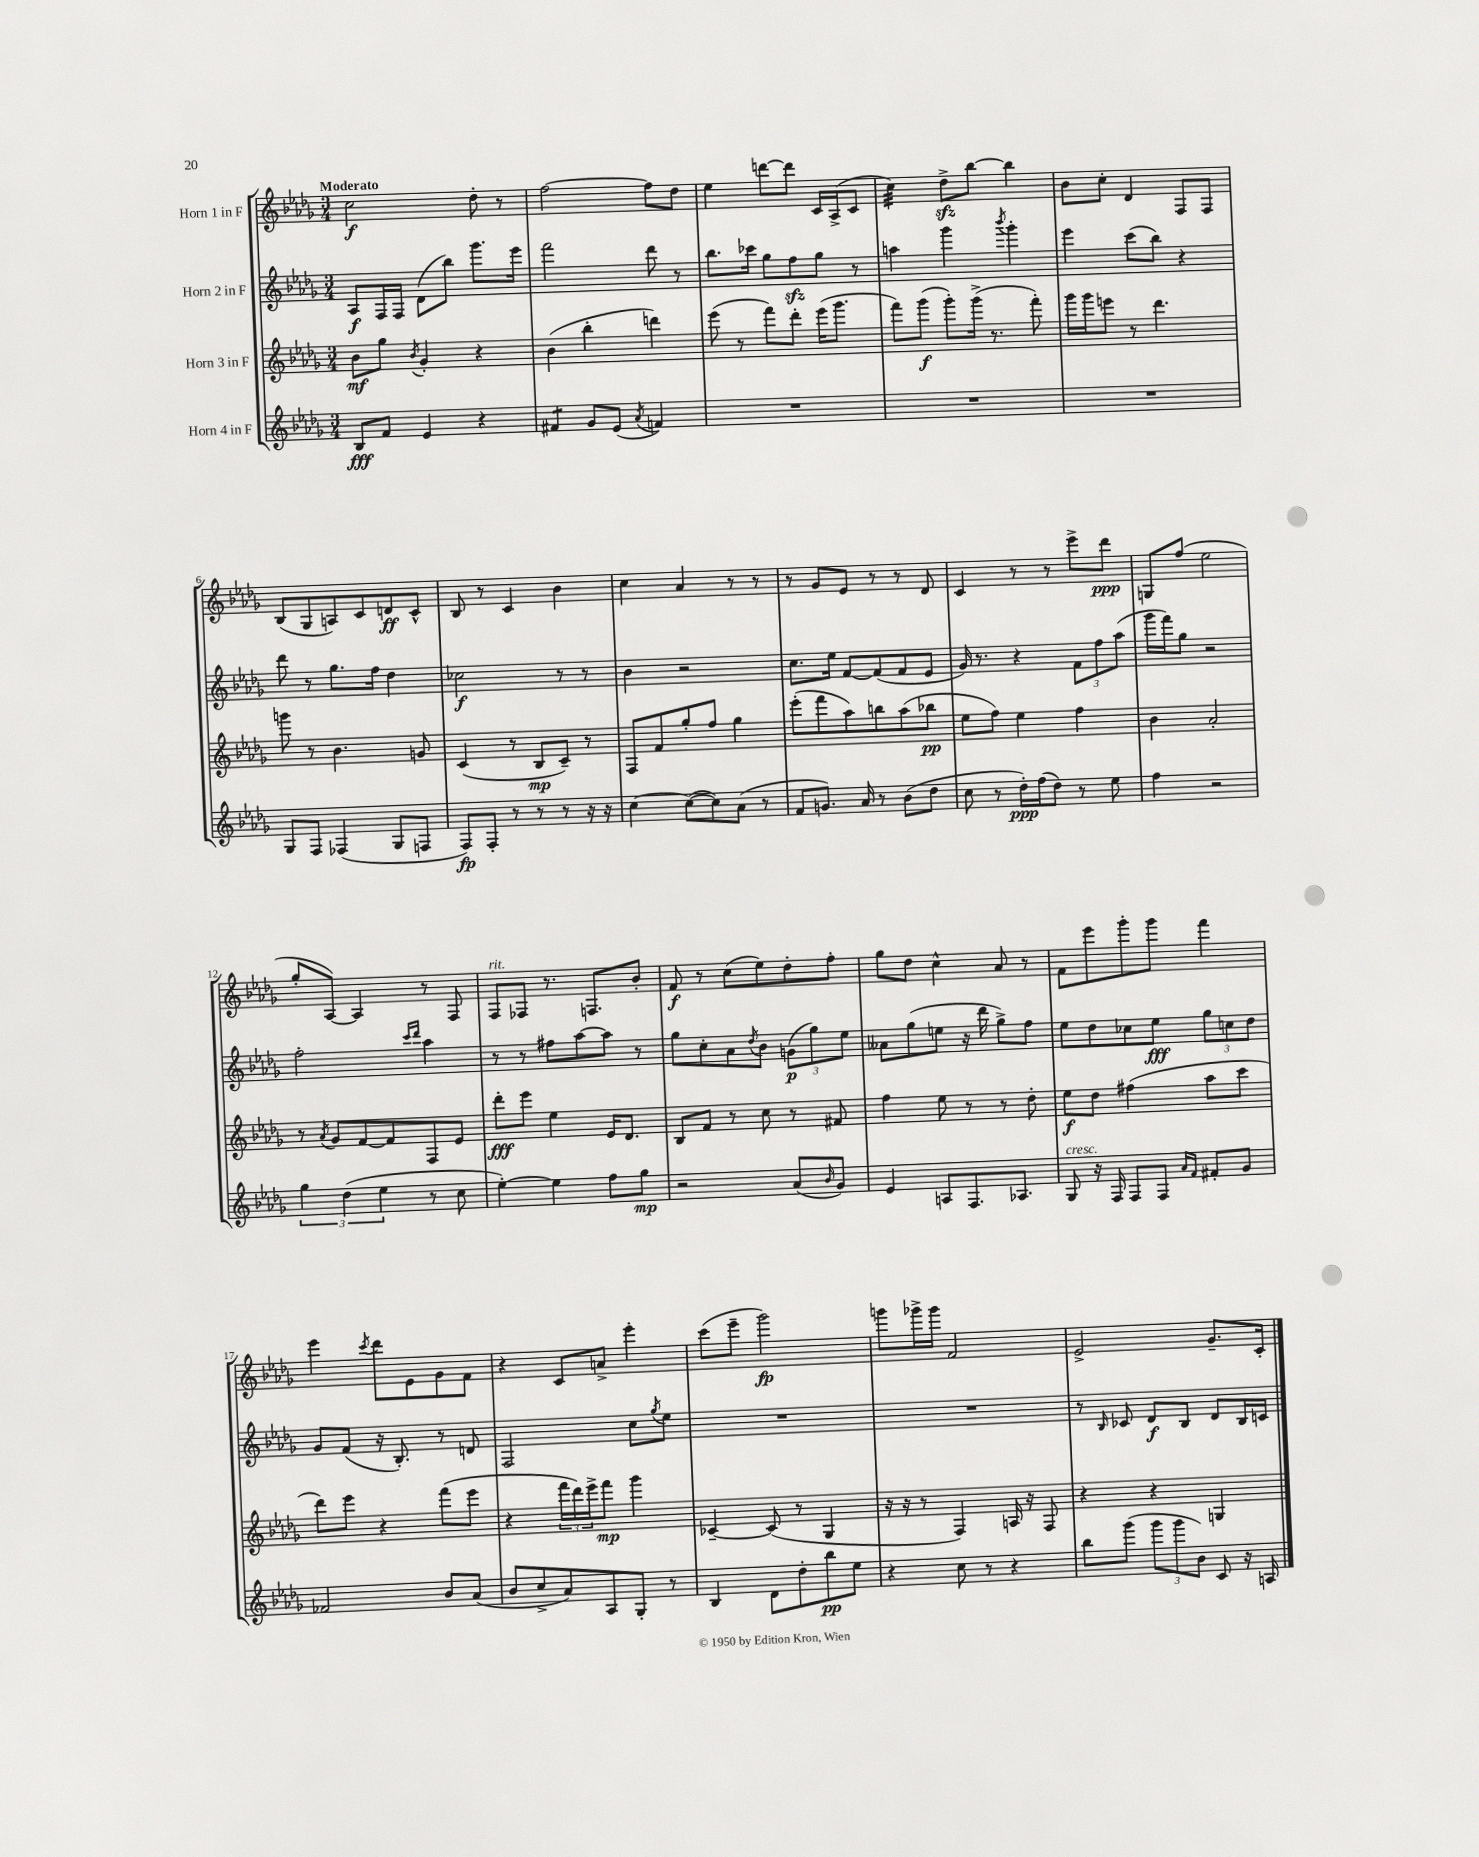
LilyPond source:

<<
\new StaffGroup <<
\new Staff = "s0" \with { instrumentName = "Horn 1 in F" } {
    \clef treble \key des \major \numericTimeSignature \time 3/4 \tempo "Moderato"
    c''2\f des''8-. r8 |
    f''2~ f''8 des''8 |
    ees''4 d'''8~ d'''8 c'16 aes16->( c'8 |
    c''4:32) des''8->\sfz bes''8~ bes''4 |
    bes'8 c''8-. des'4 f8 f8 |
    bes8( ges8 a8) c'8 d'8\ff c'8-^ |
    bes8 r8 c'4 bes'4 |
    c''4 aes'4 r8 r8 |
    r8 ges'8 ees'8 r8 r8 des'8 |
    c'4 r8 r8 ees'''8-> des'''8\ppp |
    g8 f''8( ees''2 |
    ges''8-. aes8~) aes4 r8 f8 |
    f8^\markup { \italic "rit." } fes8 r8. f8. bes'8-. |
    f'8\f r8 c''8( ees''8) des''8-. f''8-. |
    ges''8 des''8 c''4-^ aes'8 r8 |
    f'8 ees'''8 ges'''8-. ges'''8 f'''4 |
    ees'''4 \acciaccatura { c'''8 } des'''8 ees'8 ges'8 f'8 |
    r4 c'8 a'8-> ees'''4-. |
    c'''8( ees'''8-- ges'''2\fp) |
    g'''8 ges'''16-> ges'''16 f'2 |
    ees'2-> ges'8.-- c'16-. \bar "|." |
}
\new Staff = "s1" \with { instrumentName = "Horn 2 in F" } {
    \clef treble \key des \major \numericTimeSignature \time 3/4
    aes8\f f16 f16 des'8( bes''8) ges'''8. ees'''16 |
    f'''2 des'''8 r8 |
    bes''8. ces'''16 ges''8 f''8\sfz ges''8 r8 |
    a''4 ges'''4 \acciaccatura { bes'''8 } ges'''4-. |
    ees'''4 c'''8( bes''8) r4 |
    des'''8 r8 ges''8. f''16 des''4 |
    ces''2\f r8 r8 |
    bes'4 r2 |
    c''8. ees''16 f'8~ f'8( f'8 ees'8 |
    ges'16) r8. r4 \tuplet 3/2 { f'8 f''8 aes''8( } |
    ges'''16 f'''16) ges''8 r2 |
    f''2-. \grace { c'''16 des'''16 } aes''4 |
    r8 r8 fis''8 aes''8~ aes''8 r8 |
    ges''8 c''8-. aes'8 \acciaccatura { des''8 } bes'8 \tuplet 3/2 { g'8\p( ges''8) ees''8 } |
    aeses'8 ges''8( e''8 r16 des'''16 ges''8->) f''8 |
    ees''8 des''8 ces''8 ees''8\fff \tuplet 3/2 { ges''8 c''8 des''8 } |
    ges'8 f'8( r16 bes8.-.) r8 d'8 |
    f2 c''8 \acciaccatura { ges''8 } ees''8 |
    R2. |
    R2. |
    r8 \grace { bes16 } ces'8 des'8\f bes8 des'8 bes16 c'16 \bar "|." |
}
\new Staff = "s2" \with { instrumentName = "Horn 3 in F" } {
    \clef treble \key des \major \numericTimeSignature \time 3/4
    bes'8\mf ges''8 \acciaccatura { bes'8 } ges'4-. r4 |
    bes'4( bes''4-. d'''4) |
    ees'''8( r8 f'''8) des'''8-. ees'''16( ges'''8. |
    f'''8) ges'''8\f( ges'''8-.) ges'''16->( r8. f'''8-.) |
    ges'''16 ges'''16 e'''8 r8 des'''4. |
    g'''8 r8 bes'4. g'8 |
    c'4( r8 bes8\mp c'8--) r8 |
    f8 f'8 ges''8-. f''8 ges''4 |
    ees'''8-.( f'''8 aes''8) b''8 aes''8( bes''8\pp |
    ees''8 f''8) ees''4 f''4 |
    bes'4 aes'2-. |
    r8 \acciaccatura { aes'8 } ges'8 f'8~ f'8 f8 ees'8 |
    des'''8-.\fff ees'''8 ees''4 ees'16 des'8. |
    bes8 f'8 r8 c''8 r8 fis'8 |
    f''4 ees''8 r8 r8 des''8-. |
    ees''8\f des''8 fis''4( aes''8 c'''8 |
    des'''8) ees'''8 r4 f'''8( ees'''8 |
    r4 \tuplet 3/2 { f'''16 des'''16) ees'''16-> } f'''8\mp ges'''4 |
    ces'4~-- ces'8( r8 ges4 |
    r16 r16 r8 f4) a16 r16 f8 |
    r4 r4 g4 \bar "|." |
}
\new Staff = "s3" \with { instrumentName = "Horn 4 in F" } {
    \clef treble \key des \major \numericTimeSignature \time 3/4
    bes8\fff f'8 ees'4 r4 |
    fis'4:8 ges'8 ees'8( \acciaccatura { aes'8 } f'4) |
    R2. |
    R2. |
    R2. |
    ges8 f8 fes4( ges8 f8 |
    f8\fp) f8-. r8 r8 r8 r16 r16 |
    c''4~ c''8~( c''8) aes'8( r8 |
    f'8 g'8.) aes'16 r8 bes'8( des''8 |
    c''8 r8 des''16-.\ppp) f''16( des''8) r8 ees''8 |
    f''4 r2 |
    \tuplet 3/2 { ges''4 des''4( ees''4 } r8 c''8 |
    ees''4~-.) ees''4 f''8 ges''8\mp |
    r2 aes'8( \grace { bes'16 } ges'8) |
    ees'4 a8 f8. aes8. |
    ges8^\markup { \italic "cresc." } r16 f16 f8 f8 \grace { aes'16 f'16 } fis'8-. ges'8 |
    fes'2 bes'8 aes'8( |
    bes'8 c''8-> aes'8) aes8 ges8-. r8 |
    bes4 des'8 des''8-. bes''8\pp ees''8 |
    r4 c''8 r8 r4 |
    bes''8 ges'''8( \tuplet 3/2 { ges'''8 ges'''8 bes'8) } c'8 r16 a16 \bar "|." |
}
>>
>>
